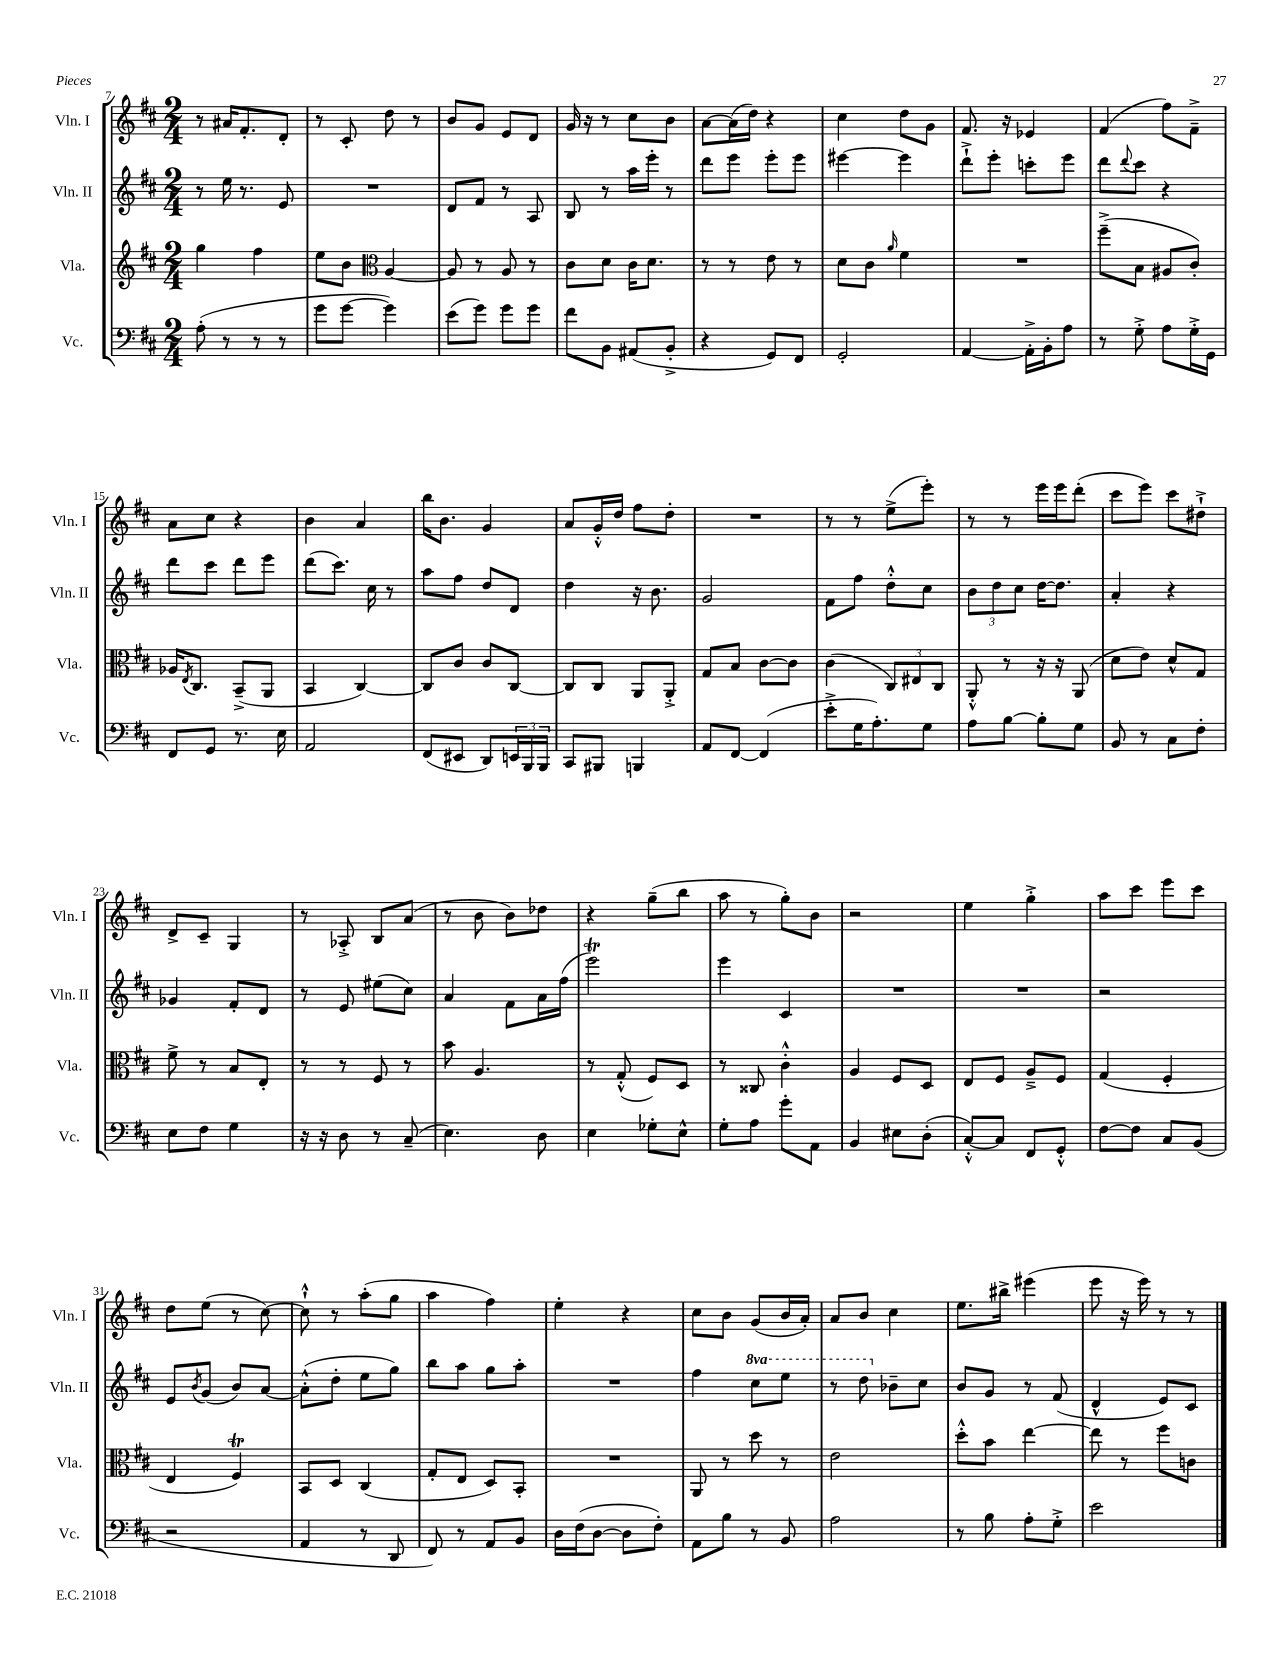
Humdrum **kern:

**kern	**kern	**kern	**kern
*staff4	*staff3	*staff2	*staff1
*clefF4	*clefG2	*clefG2	*clefG2
*k[f#c#]	*k[f#c#]	*k[f#c#]	*k[f#c#]
*M2/4	*M2/4	*M2/4	*M2/4
(8A'	4gg	8r	8r
8r	.	16ee	16a#
.	.	8.r	8.f#'
8r	4ff#	.	.
8r	.	8e	8d'
=	=	=	=
8g	8ee	2r	8r
[8g	8b	.	8c#'
*	*clefC3	*	*
4g])	[4A	.	8dd
.	.	.	8r
=	=	=	=
(8e	8A]	8d	8b
8g)	8r	8f#	8g
8g	8A	8r	8e
8g	8r	8A	8d
=	=	=	=
8f#	8c#	8B	16g
.	.	.	16r
8BB	8d	8r	8r
(8AA#	16c#	16aa	8cc#
.	8.d	16eee'	.
8BB'^	.	8r	8b
=	=	=	=
4r	8r	8ddd	[8a
.	8r	8eee	(16a]
.	.	.	16dd)
8GG)	8e	8eee'	4r
8FF#	8r	8eee	.
=	=	=	=
2GG'	8d	[4eee#	4cc#
.	8c#	.	.
.	16qqa	.	.
.	4f#	4eee#]	8dd
.	.	.	8g
=	=	=	=
[4AA	2r	8ddd`^	8.f#
.	.	8eee'	.
.	.	.	16r
16AA'^]	.	8ccc'	4e-
16BB'	.	.	.
8A	.	8eee	.
=	=	=	=
8r	(8ff#~^	8ddd	(4f#
.	.	8qqddd	.
8G'^	8B	8ccc#	.
8A	8A#	4r	8ff#)
16G'^	8c#')	.	8f#~^
16GG	.	.	.
=	=	=	=
8FF#	16A-	8ddd	8a
.	8qE	.	.
.	8.C#	.	.
8GG	.	8ccc#	8cc#
8.r	(8BB~^	8ddd	4r
.	8AA	8eee	.
16E	.	.	.
=	=	=	=
2AA	4BB	(8ddd	4b
.	.	8.ccc#)	.
.	[4C#)	.	4a
.	.	16cc#	.
.	.	8r	.
=	=	=	=
(8FF#	8C#]	8aa	16bb
.	.	.	8.b
8EE#	8c#	8ff#	.
8DD)	8c#	8dd	4g
24EE	[8C#	8d	.
24BBB	.	.	.
24BBB	.	.	.
=	=	=	=
8CC#	8C#]	4dd	8a
8BBB#	8C#	.	16g'^^
.	.	.	16dd
4BBB	8AA	16r	8ff#
.	.	8.b	.
.	8AA'^	.	8dd'
=	=	=	=
8AA	8G	2g	2r
[8FF#	8B	.	.
(4FF#]	[8c#	.	.
.	8c#]	.	.
=	=	=	=
8e'^	(4c#	8f#	8r
16G	.	8ff#	8r
8.A')	.	.	.
.	12C#)	8dd'^^	(8ee^
.	12E#	.	.
8G	.	8cc#	8eee')
.	12C#	.	.
=	=	=	=
8A	8AA'^^	12b	8r
.	.	12dd	.
[8B	8r	.	8r
.	.	12cc#	.
8B']	16r	[16dd	16eee
.	16r	8.dd]	16eee
8G	(8AA	.	(8ddd'
=	=	=	=
8BB	8d	4a'	8ccc#
8r	8e)	.	8eee)
8C#	8d^^	4r	8ccc#
8F#'	8G	.	8dd#`^
=	=	=	=
8E	8f#^	4g-	8d^
8F#	8r	.	8c#~
4G	8B	8f#'	4G
.	8E'	8d	.
=	=	=	=
16r	8r	8r	8r
16r	.	.	.
8D	8r	8e	8A-'^
8r	8F#	(8ee#	8B
(8C#~	8r	8cc#)	(8a
=	=	=	=
4.E)	8b	4a	8r
.	4.A	.	8b
.	.	8f#	8b)
8D	.	16a	8dd-
.	.	(16ff#	.
=	=	=	=
4E	8r	2eee)	4r
.	(8G'^^	.	.
8G-'	8F#)	.	(8gg~
8E^^	8D	.	8bb
=	=	=	=
8G'	8r	4eee	8aa
8A	8C##	.	8r
8g'	4c#'^^	4c#	8gg')
8AA	.	.	8b
=	=	=	=
4BB	4A	2r	2r
8E#	8F#	.	.
(8D'	8D	.	.
=	=	=	=
[8C#'^^)	8E	2r	4ee
8C#]	8F#	.	.
8FF#	8A~^	.	4gg'^
8GG'^^	8F#	.	.
=	=	=	=
[8F#	(4G	2r	8aa
8F#]	.	.	8ccc#
8C#	4F#'	.	8eee
(8BB	.	.	8ccc#
=	=	=	=
2r	4E	8e	8dd
.	.	8qb	.
.	.	(8g	(8ee
.	4F#)	8b)	8r
.	.	[8a	[8cc#)
=	=	=	=
4AA	8BB	(8a'^^]	8cc#`^^]
.	8D	8dd'	8r
8r	(4C#	8ee	(8aa'
8DD	.	8gg)	8gg
=	=	=	=
8FF#)	8G'	8bb	4aa
8r	8E	8aa	.
8AA	8D)	8gg	4ff#)
8BB	8BB'	8aa'	.
=	=	=	=
16D	2r	2r	4ee'
(16F#	.	.	.
[8D	.	.	.
8D]	.	.	4r
8F#')	.	.	.
=	=	=	=
8AA	8AA	4ff#	8cc#
8B	8r	.	8b
8r	8dd	8ccc#	(8g
8BB	8r	8eee	16b
.	.	.	16a')
=	=	=	=
2A	2e	8r	8a
.	.	8ddd	8b
.	.	8b-~	4cc#
.	.	8cc#	.
=	=	=	=
8r	8dd'^^	8b	8.ee
8B	8b	8g	.
.	.	.	16bb#^
8A'	[4ee	8r	(4eee#
8G'^	.	(8f#	.
=	=	=	=
2e	8ee]	4d^^	8eee
.	8r	.	16r
.	.	.	16eee)
.	8ff#	8e)	8r
.	8c	8c#	8r
==	==	==	==
*-	*-	*-	*-
